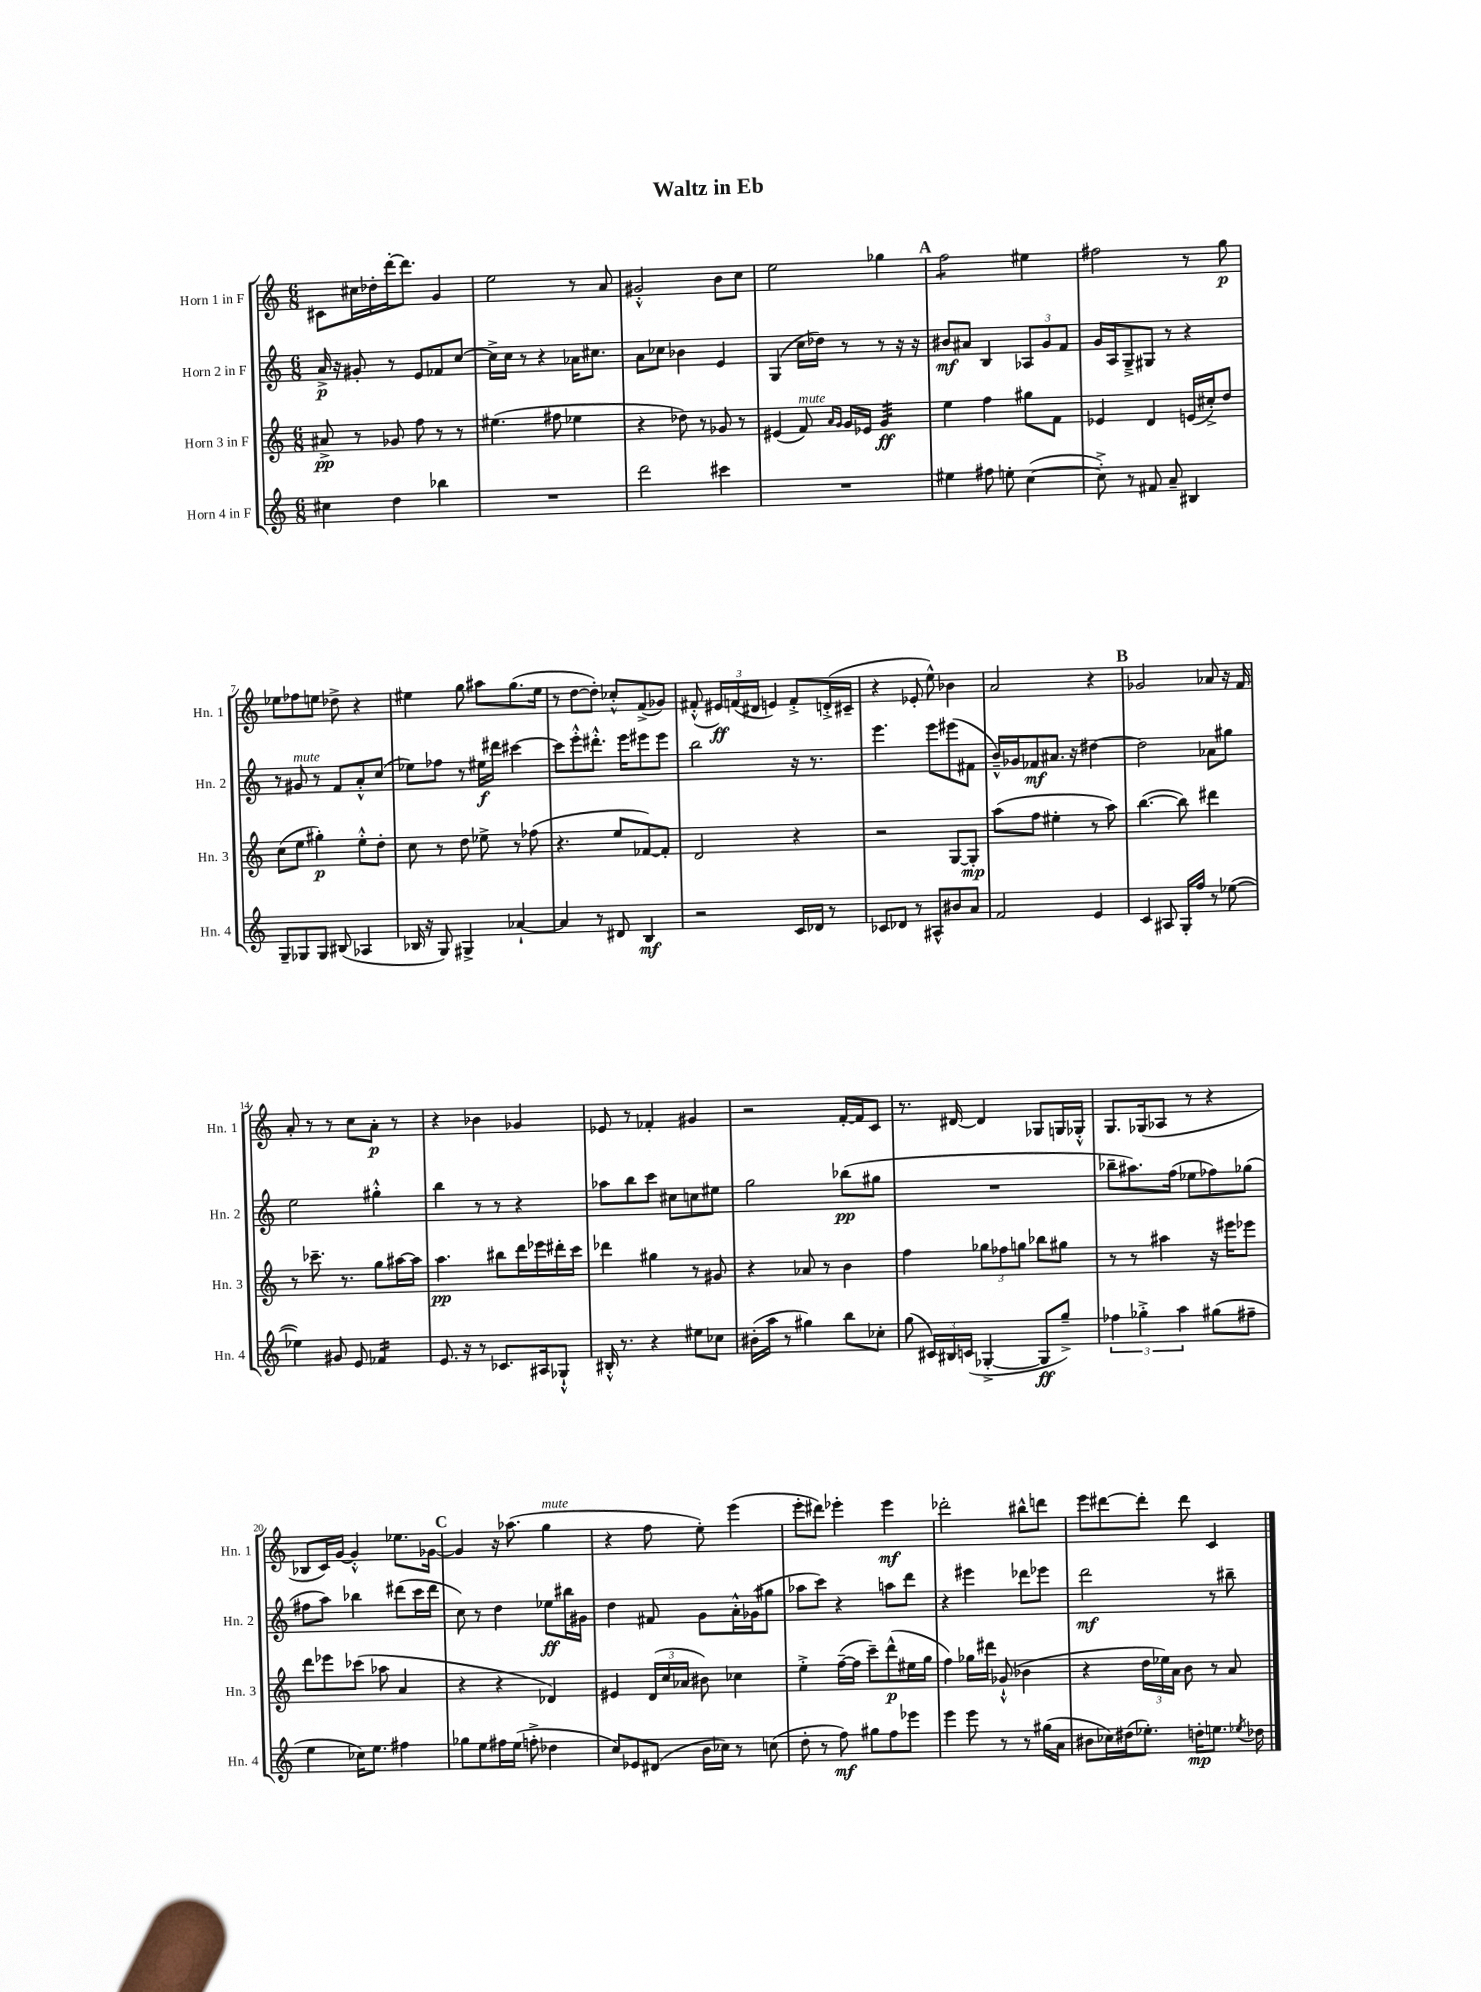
\header { title = "Waltz in Eb" }
<<
\new StaffGroup <<
\new Staff = "s0" \with { instrumentName = "Horn 1 in F" shortInstrumentName = "Hn. 1" } {
    \clef treble \key c \major \numericTimeSignature \time 6/8
    \autoBeamOff cis'8[ cis''16 des''16-. d'''16~-. d'''8.] g'4 |
    e''2 r8 a'8 |
    gis'2-.-^ b'8[ c''8] |
    e''2 ges''4 |
    \mark \markup { \bold "A" } f''2:8 eis''4 |
    fis''2 r8 g''8\p |
    ees''8[ fes''8 e''8] des''8-> r4 |
    eis''4 g''8 ais''8[ g''8.( eis''16] |
    r8 d''8[~ d''8]-.) ces''8[-.-^ f'8->( ges'8]) |
    fis'8-.-^( \tuplet 3/2 { eis'16[\ff) f'16( dis'16] } e'4) f'8[-.-> d'16-.->( cis'16]-- |
    r4 ees'8-. e''8-^) bes'4 |
    a'2 r4 |
    \mark \markup { \bold "B" } ges'2 aes'8 r16 f'16 |
    a'8-. r8 r8 c''8[ a'8]-.\p r8 |
    r4 bes'4 ges'4 |
    ees'8 r8 fes'4-. gis'4 |
    r2 f'16[~-. f'16 c'8] |
    r8. dis'16~ dis'4 ges8[ g16 ges16]-.-^ |
    g8.[ ges16( aes8] r8 r4 |
    bes8[ c'16) g'16]~ g'4-.-^ ees''8.[ ges'16]~ |
    \mark \markup { \bold "C" } ges'4 r16 aes''8.( g''4^\markup { \italic "mute" } |
    r4 f''8 e''8-.) e'''4( |
    e'''8[-. dis'''8]) ees'''4-. ees'''4\mf |
    des'''2-. bis''8[-^ d'''8] |
    e'''8[ dis'''8~ dis'''8]-. dis'''8 c'4 \bar "|." |
}
\new Staff = "s1" \with { instrumentName = "Horn 2 in F" shortInstrumentName = "Hn. 2" } {
    \clef treble \key c \major \numericTimeSignature \time 6/8
    \autoBeamOff a'16->\p r16 gis'8-. r8 e'8[ fes'8 c''8]~ |
    c''16[-> c''16] r8 r4 aes'16[ cis''8.] |
    a'8[ ces''8] bes'4 e'4 |
    g4( c''16[ des''16]) r8 r8 r16 r16 |
    \mark \markup { \bold "A" } bis'8[\mf ais'8] b4 \tuplet 3/2 { aes8[ g'8 f'8] } |
    g'16[ a16 g8---> gis8] r8 r4 |
    r8 gis'8^\markup { \italic "mute" } r8 f'8[ a'8-.-^ c''8]( |
    ees''8[) fes''8] r8 eis''16[\f dis'''16] cis'''4~ |
    cis'''8[ e'''8-.-^ dis'''8.]-.-^ e'''16[ eis'''8 eis'''8] |
    b''2 r16 r8. |
    e'''4. e'''8[ eis'''8( fis'8] |
    b'16[---^) ges'16 fes'8\mf ais'8.] r16 dis''4~ |
    \mark \markup { \bold "B" } dis''2 aes'8[ gis''8] |
    e''2 gis''4-.-^ |
    b''4 r8 r8 r4 |
    aes''8[ b''8 c'''8] cis''8[ c''8 eis''8] |
    g''2 bes''8[\pp( gis''8] |
    R2. |
    bes''8[-- ais''8.) f''16]( ees''8[ fes''8) ges''8]( |
    fis''8[ a''8]) bes''4 dis'''8[( c'''16 dis'''16] |
    \mark \markup { \bold "C" } c''8) r8 d''4 ees''8[\ff bis''16 gis'16] |
    d''4 fis'8 g'8[ a'16-.-^ ges'16( gis''8] |
    aes''8[ c'''8]) r4 a''8[ d'''8] |
    r4 eis'''4 des'''8[ ees'''8] |
    d'''2\mf r8 bis''8-- \bar "|." |
}
\new Staff = "s2" \with { instrumentName = "Horn 3 in F" shortInstrumentName = "Hn. 3" } {
    \clef treble \key c \major \numericTimeSignature \time 6/8
    \autoBeamOff ais'8->\pp r8 ges'8 f''8 r8 r8 |
    eis''4.( fis''8 ees''4 |
    r4 des''8) r8 ges'8 r8 |
    eis'4( f'8^\markup { \italic "mute" }) \grace { a'16[ g'16] } g'16[ ees'16] g'4:32\ff |
    \mark \markup { \bold "A" } e''4 f''4 gis''8[ f'8] |
    ees'4 d'4 e'16[( cis''16-.->) d''8] |
    c''8[( e''8] gis''4-.\p) e''8[-.-^ d''8]-. |
    c''8 r8 d''8 ees''8-> r8 fes''8( |
    r4. e''8[ fes'8~) fes'8]-. |
    d'2 r4 |
    r2 g8[~ g8]-.\mp |
    a''8[( f''8] eis''4-. r8 a''8) |
    \mark \markup { \bold "B" } b''4.~( b''8) dis'''4 |
    r8 ces'''8.-- r8. g''8[ ais''16~ ais''16] |
    a''4.\pp bis''8[ d'''16 ees'''16 dis'''16-. c'''16] |
    des'''4 gis''4 r8 gis'8 |
    r4 aes'8 r8 b'4 |
    f''4 \tuplet 3/2 { ges''8[ fes''8 g''8] } bes''8[ gis''8] |
    r8 r8 ais''4 r16 eis'''16[ ees'''8] |
    d'''8[ ees'''8 ces'''8]( aes''8 a'4 |
    \mark \markup { \bold "C" } r4 r4 des'4) |
    eis'4 \tuplet 3/2 { d'16[( c''16 aes'16] } bis'8) ces''4 |
    e''4-.-> f''16[~--( f''16] c'''8[--) d'''8-^\p( eis''16 g''16] |
    f''4) ges''16[ dis'''16] ges'8-!-^( bes'4 |
    r4 \tuplet 3/2 { d''16[ ees''16) a'16] } b'8 r8 a'8 \bar "|." |
}
\new Staff = "s3" \with { instrumentName = "Horn 4 in F" shortInstrumentName = "Hn. 4" } {
    \clef treble \key c \major \numericTimeSignature \time 6/8
    \autoBeamOff cis''4 d''4 bes''4 |
    R2. |
    d'''2 cis'''4 |
    R2. |
    \mark \markup { \bold "A" } eis''4 fis''8 e''8-. c''4~( |
    c''8-.->) r8 fis'8 a'8-- bis4 |
    g8[-- ges8 ges8] bis8( aes4 |
    bes16 r16 g8) gis4-> aes'4~-! |
    aes'4 r8 dis'8 b4\mf |
    r2 c'16[ des'16] r8 |
    ces'8[ des'8] r8 ais8[-^ bis'8 a'8] |
    f'2 e'4 |
    \mark \markup { \bold "B" } c'4 ais8 g16[-. f''16] r8 ees''8~( |
    ees''4) gis'8 e'8 fes'4:16 |
    e'8. r16 r8 ces'8.[ ais16 ges8]-!-^ |
    bis16-.-^ r8. r4 eis''8[ ces''8] |
    bis'16[-.( a''16] r8 gis''4) b''8[ ces''8]-. |
    g''8( \tuplet 3/2 { cis'16[) bis16 c'16]( } ges4~-.-> ges8[\ff g''8]--->) |
    \tuplet 3/2 { fes''4 ges''4-.-> a''4 } gis''8[( fis''8]-- |
    e''4 ces''16[) e''8.] fis''4 |
    \mark \markup { \bold "C" } ges''8[ e''8 fis''16 e''16]( f''8-.-> des''4 |
    c''8[) ees'8 dis'8]( b'16[ ces''16]) r8 c''8( |
    d''8-. r8 f''8\mf) gis''8[ f''8 ees'''8] |
    e'''4 e'''8 r8 r8 gis''16[( a'16] |
    bis'8[ ces''16) dis''16( ees''8.]-.) d''16[-.\mp e''8.] \acciaccatura { ees''8 } des''16 \bar "|." |
}
>>
>>
